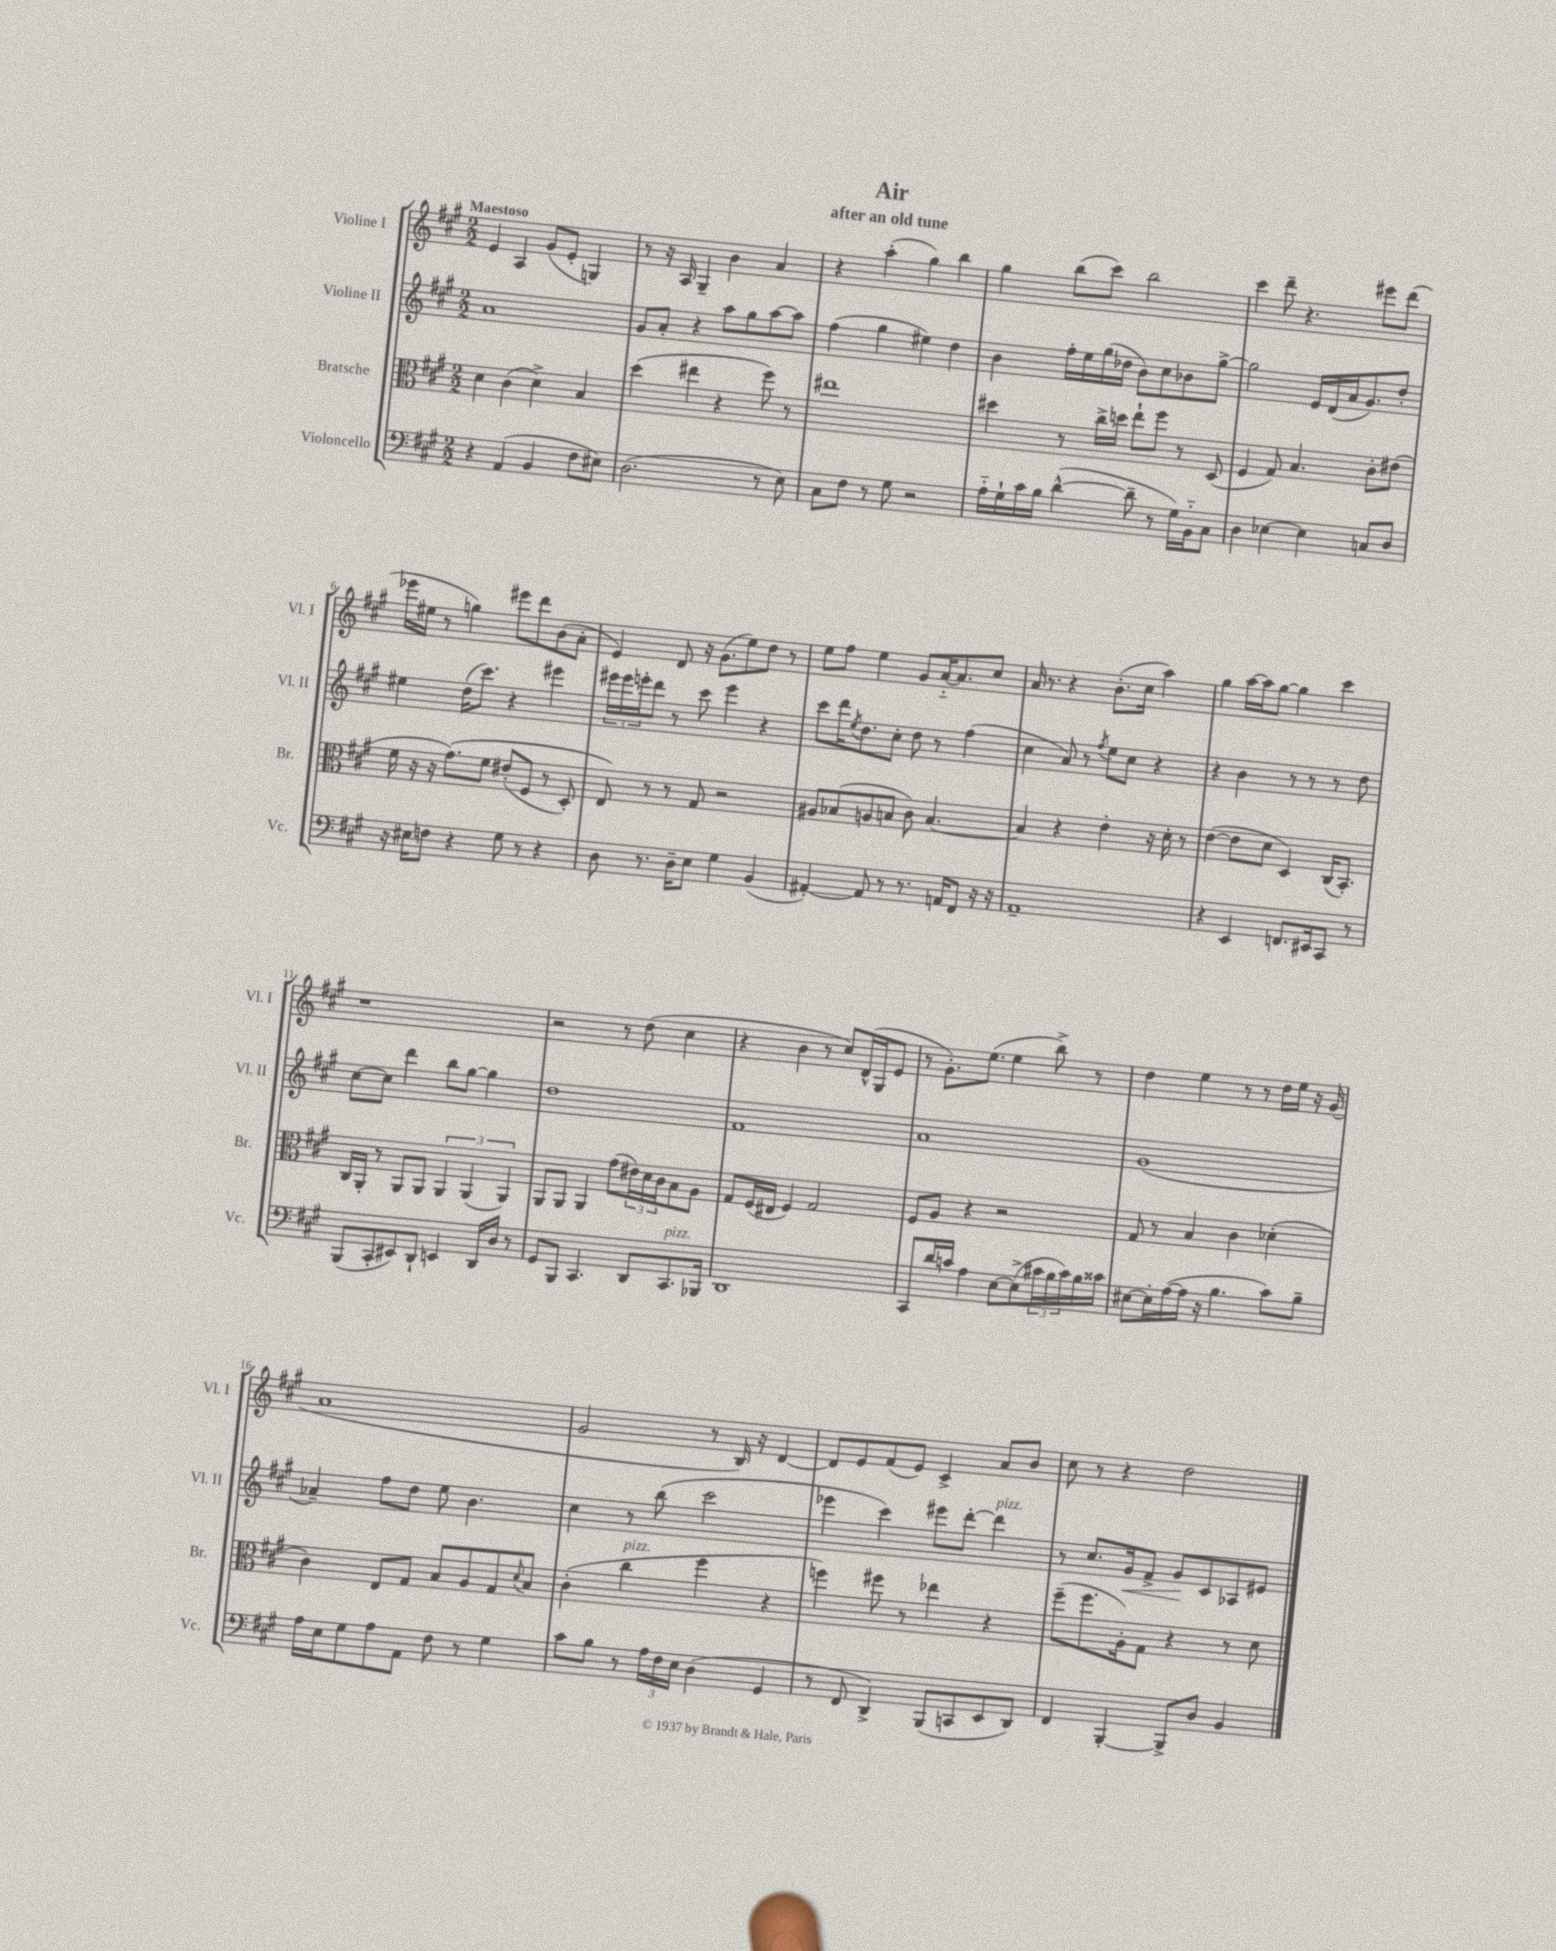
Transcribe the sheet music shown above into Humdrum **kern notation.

**kern	**kern	**kern	**kern
*staff4	*staff3	*staff2	*staff1
*clefF4	*clefC3	*clefG2	*clefG2
*k[f#c#g#]	*k[f#c#g#]	*k[f#c#g#]	*k[f#c#g#]
*M2/2	*M2/2	*M2/2	*M2/2
4r	4d	1a	4e
(4AA	(4c#	.	4A
4BB	4d^)	.	(8g#
.	.	.	8e'
8F#	4B	.	4G)
8E#)	.	.	.
=	=	=	=
(2.D	(4dd	8g#	8r
.	.	8a'	16r
.	.	.	16A
.	4ee#	4r	4G#~
.	4r	8aa	4b
.	.	8gg#	.
8r	8ff#)	[8aa	4a
8E)	8r	8aa]	.
=	=	=	=
8C#	1ee#	(4ff#	4r
8F#	.	.	.
8r	.	4gg#	(4aa'
8G#	.	.	.
2r	.	4ee#)	4gg#)
.	.	4dd	4bb
=	=	=	=
16A'~	4dd#	4b	4gg#
16G#`	.	.	.
16c#	.	.	.
16B	.	.	.
([4d^^	8r	16ff#'	(8bb
.	.	16ee	.
.	16cc#^	(16gg#	8ccc#)
.	16dd	16dd-	.
8d~]	8ee`	8b)	2bb
8r	8ff#	8cc#	.
16G#)	8r	8b-	.
16BB'~	.	.	.
8C#	(8D	[8gg#^	.
=	=	=	=
4D	4F#	2gg#]	4ccc#
[4E-	8G#)	.	8ddd~
.	4.B	.	4.r
4E-]	.	16e	.
.	.	(16d	.
.	.	16a	.
.	.	8.g#)	.
8C	8c#'	.	8eee#
8D	(8e#	8dd'	(8ddd
=	=	=	=
16r	16f#	4ee#	16eee-
16E#	16r	.	16ee#
8F	16r	.	8r
.	&(8.g#)	.	.
4r	.	(16dd	4gg)
.	.	8.ccc#)	.
.	8f#	.	.
8G#	(8e#'	4r	8eee#
8r	8F#	.	8ddd
4r	8r	4eee#	(8b
.	8D')	.	8a'
=	=	=	=
8D	8E&)	24eee#	4e)
.	.	24eee#	.
.	.	24eee'	.
8.r	8r	8ddd	.
.	8r	8r	8d
16D~	.	.	.
8E	8G#	8ccc#	16r
.	.	.	(8.g#
4G#	2r	4eee	.
.	.	.	8ee)
(4BB	.	4r	8dd
.	.	.	8r
=	=	=	=
[4AA#')	8A#	8ccc#	8ee
.	(8B-	16ddd	8ff#
.	.	8qee	.
.	.	8.dd	.
8AA#]	8A	.	4ee
8r	8B	8cc#'	.
8.r	8c#)	8dd	8g#
.	[4.B	8r	[16a'~
16AA	.	.	8.a]
8FF#	.	(4ff#	.
16r	.	.	8cc#
16r	.	.	.
=	=	=	=
1AA~	4B]	4cc#	16a
.	.	.	8.r
.	4r	8a)	4r
.	.	8r	.
.	.	8qff#	.
.	4e'	8ee	(8.b'
.	.	8cc#	.
.	.	.	16cc#
.	16r	4r	4aa)
.	16d'	.	.
.	8r	.	.
=	=	=	=
4r	([4e	4r	4gg#
4EE	8e]	4b	[16aa
.	.	.	16aa]
.	8d	.	[8gg#
8.FF	4D)	8r	4gg#]
.	.	8r	.
16EE#	.	.	.
8CC#	(16C#	8r	4ccc#
.	8.BB')	.	.
8r	.	8dd	.
=	=	=	=
(8BBB	16C#	[8cc#	1r
.	16AA'	.	.
8CC#'	8r	8cc#]	.
8EE#)	8AA	4ddd	.
8DD`	8AA	.	.
4EE	6AA	8bb	.
.	.	[8gg#	.
.	(6AA	.	.
16DD	.	4gg#]	.
16D	.	.	.
.	6AA)	.	.
8r	.	.	.
=	=	=	=
8GG#	8AA	1dd	2r
8BBB	8AA	.	.
4.CC#	4AA	.	.
.	(8g#	.	8r
8DD	24e#)	.	(8dd
.	24d	.	.
.	24c#	.	.
8.CC#	8B	.	4cc#
.	8A	.	.
16BBB-	.	.	.
=	=	=	=
1DD	8G#	1f#	4r
.	(16F#	.	.
.	16E#	.	.
.	4F#)	.	4b
.	2G#	.	8r
.	.	.	8cc#)
.	.	.	(16d^^
.	.	.	16G#
.	.	.	8e
=	=	=	=
8CC#	8F#	1a	8r
16d	8A	.	8.g#')
16c	.	.	.
4A	4r	.	.
.	.	.	(8.ee
[8E	2r	.	4ee
(8E^]	.	.	.
24c#	.	.	8bb^)
24B	.	.	.
24c#)	.	.	.
16B	.	.	8r
16c##	.	.	.
=	=	=	=
[8E#	8G#	(1g#	4dd
16E#']	8r	.	.
([16A	.	.	.
16A]	4B	.	4ee
16r	.	.	.
4.B	.	.	.
.	4c#	.	8r
.	.	.	8r
8c#)	(4d-'	.	16dd
.	.	.	16ee
8B~	.	.	16r
.	.	.	(16g#
=	=	=	=
16A	4c#)	4a-~)	1a
16E	.	.	.
8G#	.	.	.
8A	8E	8ff#	.
8AA	8G#	8dd	.
8F#	8B	8ee	.
8r	8A	4.b	.
4G#	8G#	.	.
.	8qqd	.	.
.	8B	.	.
=	=	=	=
8c#	(4c#'	4cc#	2g#
8B	.	.	.
8r	4cc#	8r	.
24A	.	(8bb	.
24F#	.	.	.
24E	.	.	.
(4D	4ff#	2ccc#	8r
.	.	.	16B)
.	.	.	16r
4GG#	4r	.	[4d
=	=	=	=
8r	4ff)	4eee-	8d]
8FF#	.	.	8e
4DD^)	8ff#	4ccc#)	(8f#
.	8r	.	8e)
(8BBB	4ee-	8eee#	4c#^
8CC	.	[8ddd'	.
8EE	4r	4ddd]	8a
8DD)	.	.	8b
=	=	=	=
4FF#	(8ff#~	8r	8cc#
.	8.ff#	8.cc#	8r
[4BBB'	.	.	4r
.	16A')	16g#	.
.	8G#	8f#^	.
8BBB^]	4r	8g#	2dd
8D	.	8c#	.
4BB	8r	8A-	.
.	8d	8e#	.
==	==	==	==
*-	*-	*-	*-
